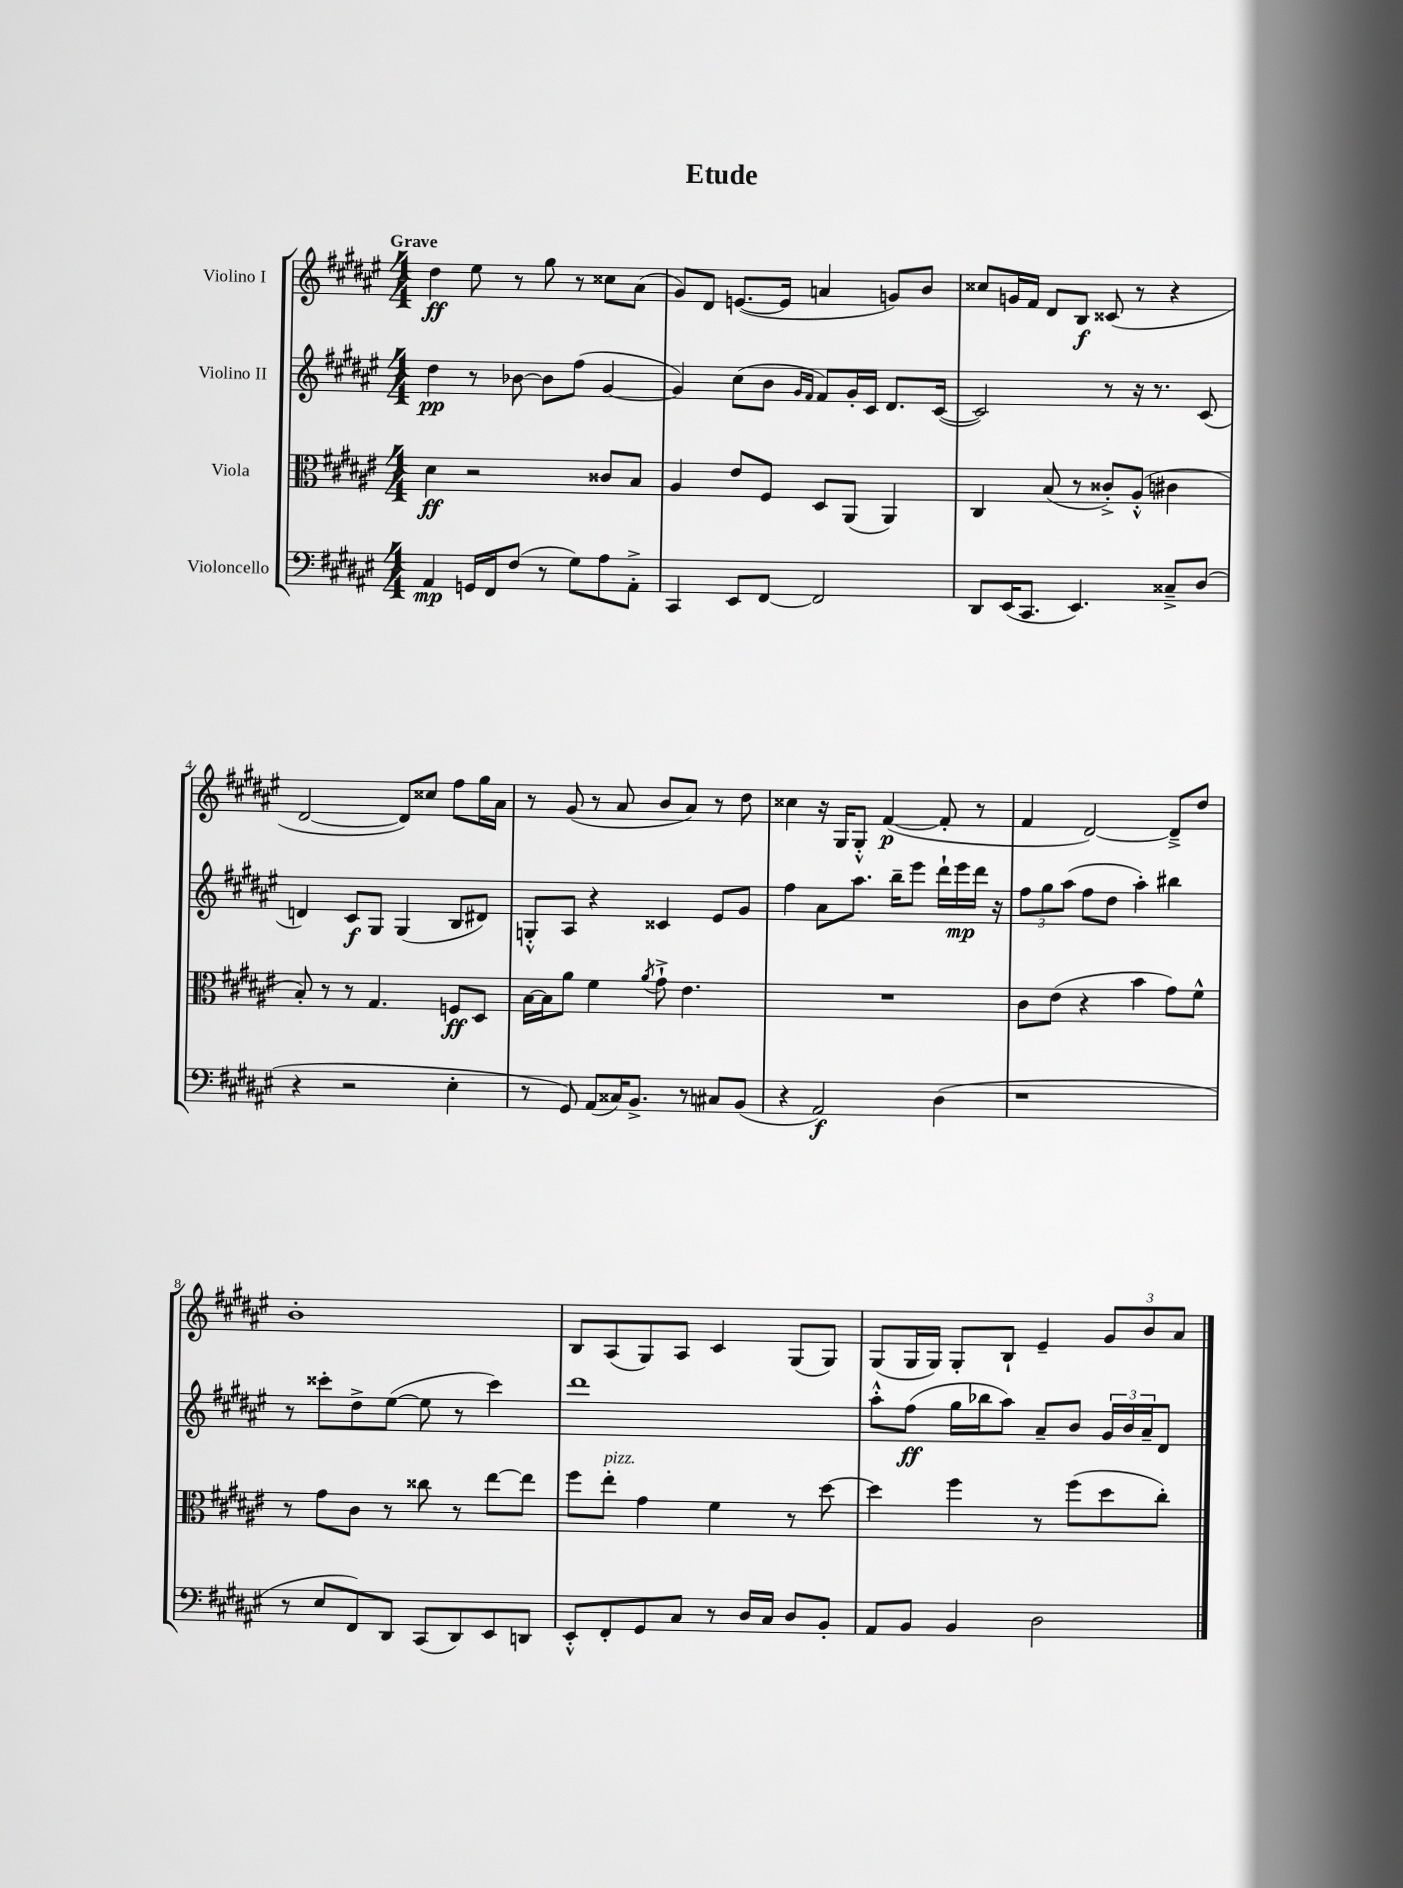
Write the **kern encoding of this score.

**kern	**kern	**kern	**kern
*staff4	*staff3	*staff2	*staff1
*clefF4	*clefC3	*clefG2	*clefG2
*k[f#c#g#d#a#e#]	*k[f#c#g#d#a#e#]	*k[f#c#g#d#a#e#]	*k[f#c#g#d#a#e#]
*M4/4	*M4/4	*M4/4	*M4/4
4AA#/	4d#\	4dd#\	4dd#\
16GG/LL	2r	8r	8ee#\
16FF#/J	.	.	.
(8F#/J	.	[8b-\	8r
8r	.	8b-\]L	8gg#\
8G#\L)	.	(8ff#\J	8r
8A#\	8c##/L	[4g#/	8cc##\L
8AA#'^\J	8B/J	.	(8a#\J
=	=	=	=
4CC#/	4A#/	4g#/])	8g#/L)
.	.	.	8d#/J
8EE#/L	8e#/L	(8cc#\L	([8.e/L
[8FF#/J	8F#/J	8b\J	.
.	.	.	16e/]Jk
.	.	16qqg#/LL	.
.	.	16qqf#/JJ	.
2FF#/]	8D#/L	8f#/L)	4a/
.	(8AA#/J	16g#'/L	.
.	.	16c#/JJ	.
.	4AA#/)	8.d#/L	8g/L)
.	.	.	8b/J
.	.	([16c#/Jk	.
=	=	=	=
8DD#/L	4C#/	2c#/])	8cc##/L
(16EE#/K	.	.	16g/L
8.CC#/J	.	.	16f#/JJ
.	(8B/	.	8d#/L
4.EE#/)	8r	.	8B/J
.	8c##'^/L)	8r	(8c##/
.	(8A#'^^/J	16r	8r
.	.	8.r	.
8C##~^/L	4c#\	.	4r
(8D#/J	.	(8c#/	.
=	=	=	=
4r	8B'/)	4d/)	[2d#/
.	8r	.	.
2r	8r	8c#/L	.
.	4.G#/	8G#/J	.
.	.	(4G#/	8d#/]L)
.	.	.	8cc##/J
4E#'\	8F/L	8B/L	8ff#\L
.	8D#/J	8d#/J)	16gg#\L
.	.	.	16a#\JJ
=	=	=	=
8r	[16B\LL	8G'^^/L	8r
.	16B\]J	.	.
8GG#/)	8a#\J	8A#/J	(8g#/
(8AA#/L	4f#\	4r	8r
16C##/K)	.	.	8a#/
8.BB^/J	.	.	.
.	8qa#/	.	.
.	8g#`^\	4c##/	8b/L
8r	4.e#\	.	8a#/J)
8C#/L	.	8e#/L	8r
(8BB/J	.	8g#/J	8dd#\
=	=	=	=
4r	1r	4ff#\	4cc##\
2AA#/)	.	8a#\L	16r
.	.	.	16G#/LK
.	.	8.aa#\J	8G#'^^/J
.	.	.	([4f#/
.	.	16bb~\LK	.
.	.	8eee#\J	.
(4D#\	.	16ddd#`\LL	8f#'/]
.	.	16eee#\	.
.	.	16ddd#\JJ	8r
.	.	16r	.
=	=	=	=
1r	8c#\L	12ff#\L	4f#/
.	.	12gg#\	.
.	(8e#\J	.	.
.	.	(12aa#\J	.
.	4r	8ff#\L	[2d#/)
.	.	8dd#\J	.
.	4b\	4aa#'\)	.
.	8g#\L)	4bb#\	8d#~^/]L
.	8f#^^\J	.	8dd#/J
=	=	=	=
8r	8r	8r	1b'
8E#/L	8g#\L	8ccc##'\L	.
8FF#/)	8c#\J	8dd#^\	.
8DD#/J	8r	([8ee#\J	.
(8CC#/L	8cc##\	8ee#\]	.
8DD#/)	8r	8r	.
8EE#/	[8ee#\L	4ccc##\)	.
8DD/J	8ee#\]J	.	.
=	=	=	=
8EE#'^^/L	8ff#\L	1ddd#	8B/L
8FF#'/	8ee#'\J	.	(8A#/
8GG#/	4g#\	.	8G#/)
8C#/J	.	.	8A#/J
8r	4f#\	.	4c#/
16D#/LL	.	.	.
16C#/JJ	.	.	.
8D#/L	8r	.	(8G#/L
8BB'/J	[8dd#\	.	8G#/J)
=	=	=	=
8AA#/L	4dd#\]	8aa#'^^\L	(8G#/L
8BB/J	.	(8ff#\J	16G#/L
.	.	.	16G#/JJ)
4BB/	4ff#\	16gg#\LL	8G#'/L
.	.	16bb-\J	.
.	.	8aa#\J)	8B`/J
2D#\	8r	8a#~/L	4e#~/
.	(8ff#\L	8b/J	.
.	8dd#\	24g#/LL	12g#/L
.	.	24b/	.
.	.	24a#~/J	12b/
.	8cc#'\J)	8d#/J	.
.	.	.	12a#/J
==	==	==	==
*-	*-	*-	*-
